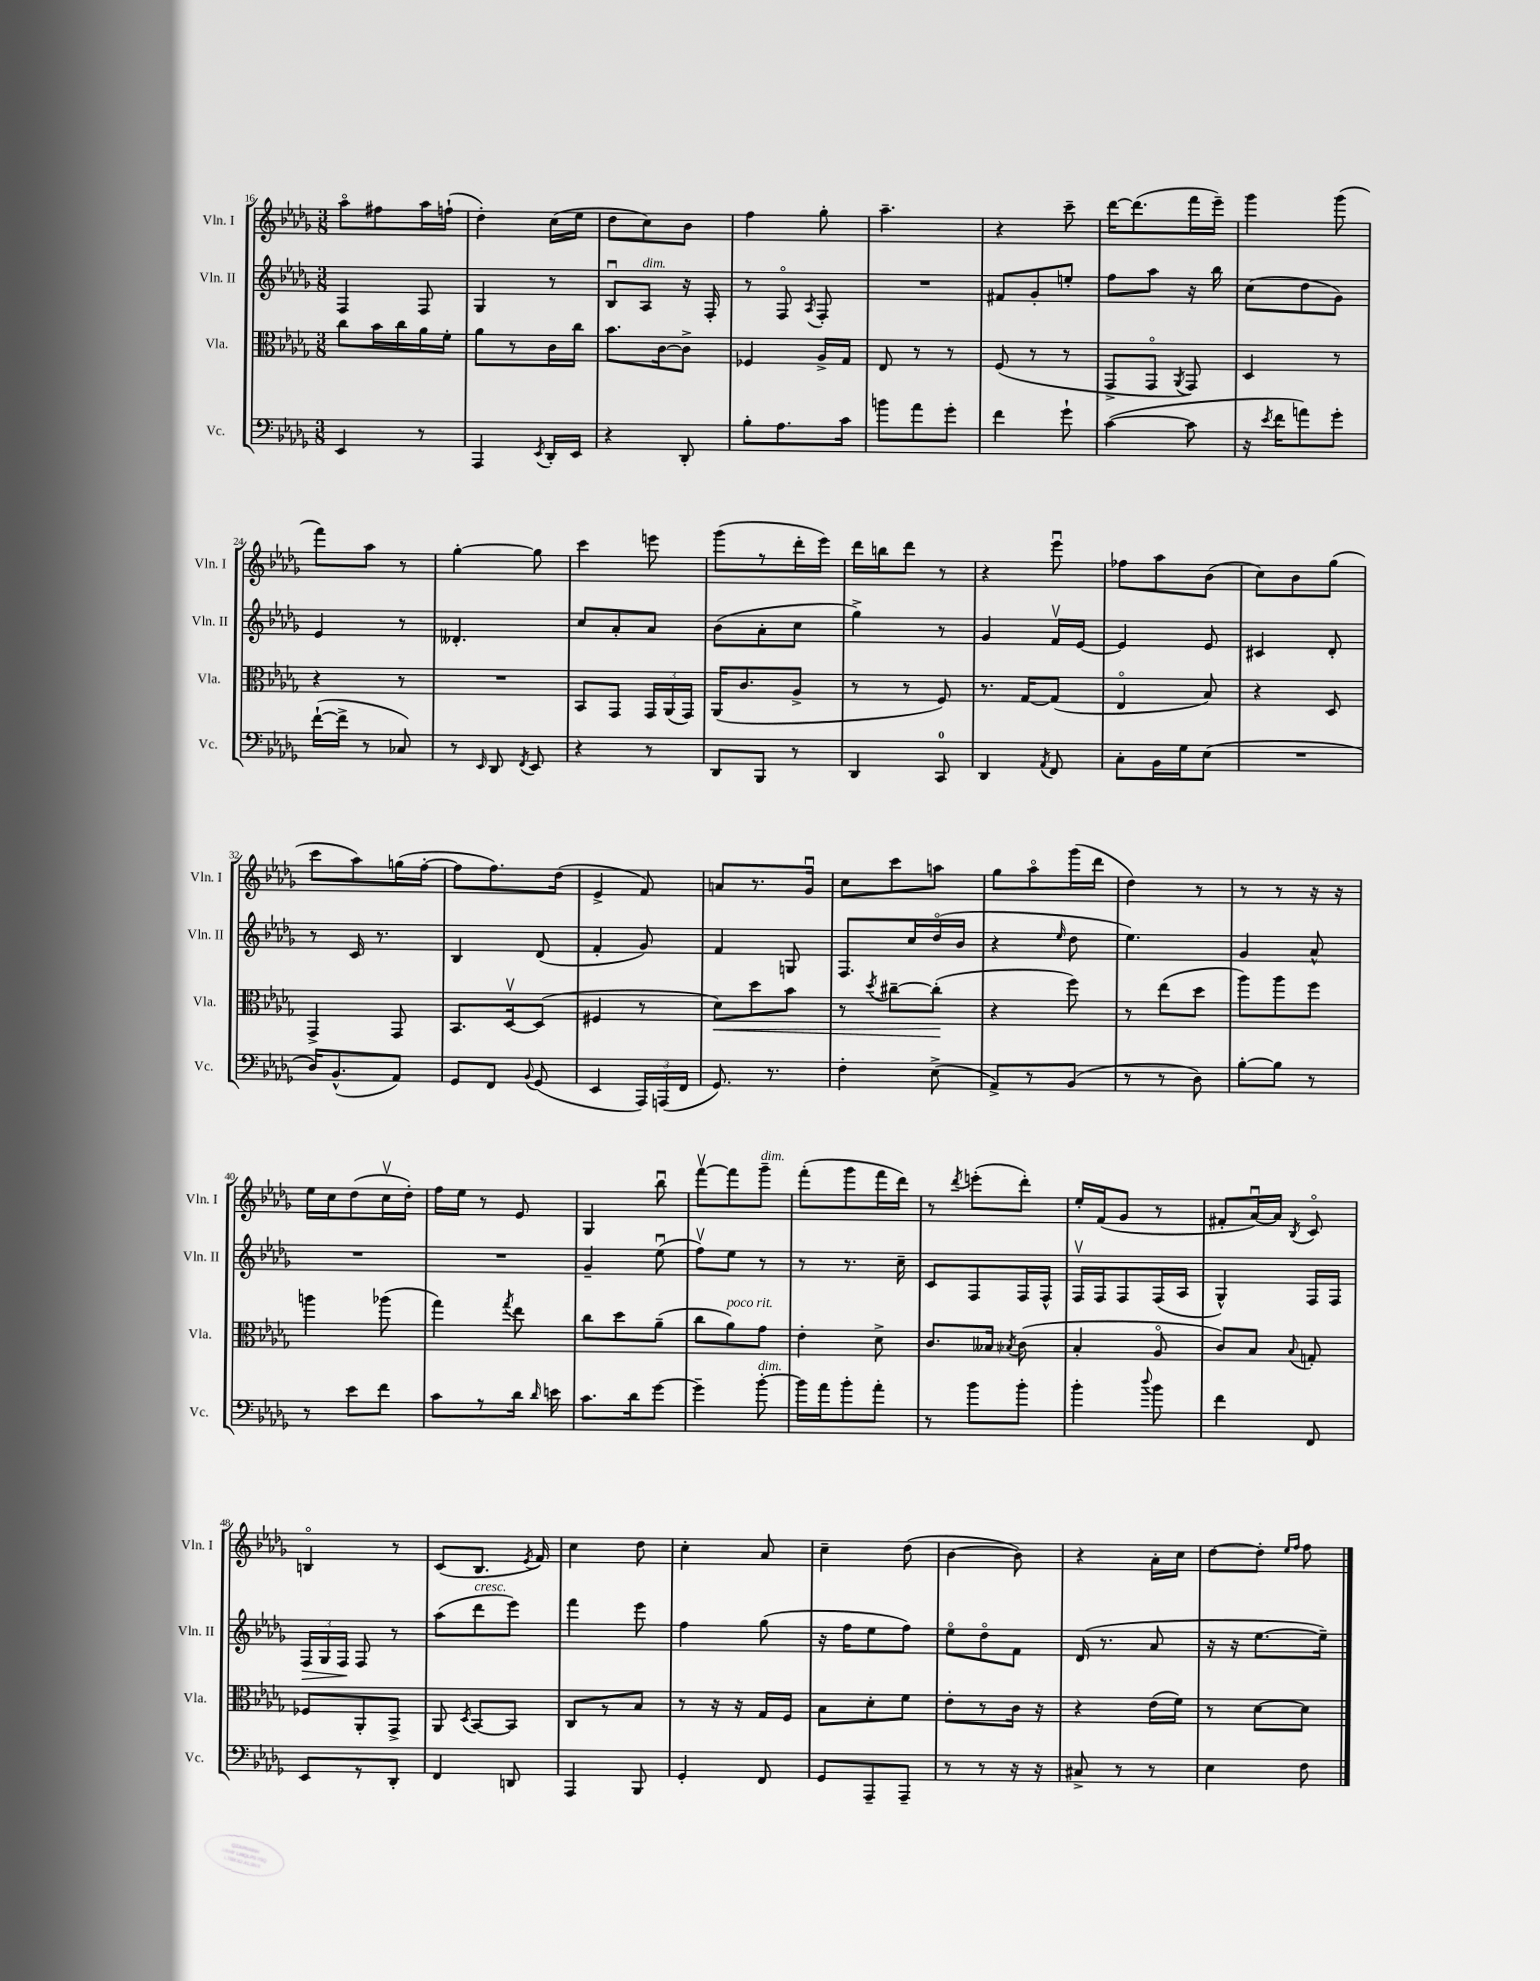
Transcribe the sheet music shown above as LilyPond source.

<<
\new StaffGroup <<
\new Staff = "s0" \with { instrumentName = "Vln. I" shortInstrumentName = "Vln. I" } {
    \clef treble \key des \major \numericTimeSignature \time 3/8
    \autoBeamOff aes''8[\flageolet fis''8 aes''16 f''16]-!( |
    des''4-.) c''16[( ees''16] |
    des''8[ c''8) bes'8] |
    f''4 ges''8-. |
    aes''4.-- |
    r4 c'''8-- |
    des'''16[~ des'''8.( f'''16 ees'''16]--) |
    ges'''4 ges'''8( |
    f'''8[) aes''8] r8 |
    ges''4~-. ges''8 |
    c'''4 e'''8 |
    ges'''8[( r8 des'''16-. ees'''16]) |
    des'''16[ b''16 des'''8] r8 |
    r4 ees'''8\downbow |
    fes''8[ aes''8 bes'8]( |
    c''8[) bes'8 ges''8]( |
    c'''8[ aes''8) g''16( f''16]~-. |
    f''8[ f''8.) des''16]( |
    ees'4-> f'8) |
    a'8[ r8. ges'16]\downbow |
    c''8[ c'''8 a''8] |
    ges''8[ aes''8\flageolet ges'''16( des'''16] |
    des''4) r8 |
    r8 r8 r16 r16 |
    ees''16[ c''16 des''8( c''16\upbow des''16]-.) |
    f''16[ ees''16] r8 ees'8 |
    ges4 bes''8\downbow |
    f'''8[~\upbow f'''8 ges'''8]--^\markup { \italic "dim." } |
    f'''8[-.( ges'''8 f'''16 des'''16]) |
    r8 \acciaccatura { des'''8 } e'''8[-.( des'''8]-.) |
    ees''16[-. f'16( ges'8] r8 |
    fis'8[-. aes'16~\downbow) aes'16] \acciaccatura { bes8 } c'8\flageolet |
    b4\flageolet r8 |
    c'8[( bes8.] \acciaccatura { ees'8 } f'16) |
    c''4 des''8 |
    c''4-. aes'8 |
    c''4-- des''8( |
    bes'4~ bes'8) |
    r4 aes'16[-. c''16] |
    des''8[~ des''8]-. \grace { ees''16[ f''16] } f''8 \bar "|." |
}
\new Staff = "s1" \with { instrumentName = "Vln. II" shortInstrumentName = "Vln. II" } {
    \clef treble \key des \major \numericTimeSignature \time 3/8
    \autoBeamOff f4 f8 |
    ges4 r8 |
    bes8[\downbow aes8]^\markup { \italic "dim." } r16 f16-. |
    r8 f8\flageolet \acciaccatura { aes8 } f8-. |
    R4. |
    fis'8[ ges'8-. e''8]-. |
    f''8[ aes''8] r16 bes''16 |
    c''8[( des''8 ges'8]) |
    ees'4 r8 |
    deses'4.-. |
    c''8[ aes'8-. aes'8] |
    bes'8[( aes'8-. c''8] |
    ges''4->) r8 |
    ges'4 f'16[\upbow ees'16]~ |
    ees'4 ees'8 |
    cis'4 des'8-. |
    r8 c'16 r8. |
    bes4 des'8( |
    f'4-. ges'8) |
    f'4 g8 |
    f8.[ c''16 des''16\flageolet( bes'16] |
    r4 \grace { ees''16 } des''8 |
    ees''4.) |
    ges'4 aes'8-^ |
    R4. |
    R4. |
    ges'4-- ees''8\downbow( |
    f''8[\upbow) ees''8] r8 |
    r8 r8. c''16-- |
    c'8[ f8 f16 f16]-^ |
    f16[\upbow f16 f8 f16( aes16] |
    ges4-^) f16[ f16] |
    \tuplet 3/2 { f16[\> ges16 f16]\! } f8 r8 |
    aes''8[( des'''8^\markup { \italic "cresc." } ees'''8]) |
    f'''4 ees'''8 |
    f''4 ges''8( |
    r16 f''16[ ees''8 f''8]) |
    ees''8[\flageolet des''8\flageolet f'8] |
    des'16( r8. aes'8 |
    r16 r16 ees''8.[~ ees''16]--) \bar "|." |
}
\new Staff = "s2" \with { instrumentName = "Vla." shortInstrumentName = "Vla." } {
    \clef alto \key des \major \numericTimeSignature \time 3/8
    \autoBeamOff c''8[ bes'16 c''16 aes'16 f'16]-. |
    aes'8[ r8 c'16 c''16] |
    bes'8.[ c'16~ c'8]-> |
    fes4 aes16[-> ges16] |
    ees8 r8 r8 |
    f8( r8 r8 |
    ges,8[-> ges,8]\flageolet \acciaccatura { aes,8 } ges,8) |
    des4 r8 |
    r4 r8 |
    R4. |
    bes,8[ ges,8] \tuplet 3/2 { ges,16[ aes,16( ges,16]) } |
    aes,16[( c'8. aes8]-> |
    r8 r8 f8) |
    r8. ges16[~ ges8]( |
    ees4\flageolet bes8) |
    r4 des8 |
    ges,4-> ges,8 |
    bes,8.[ des16~\upbow des8]( |
    fis4 r8 |
    des'8[\<) des''8 bes'8] |
    r8 \acciaccatura { des''8 } cis''8[~-- cis''8]-.\!( |
    r4 f''8) |
    r8 ees''8[( des''8] |
    aes''8[) aes''8 f''8] |
    a''4 aes''8( |
    ges''4) \acciaccatura { ges''8 } ees''8 |
    c''8[ des''8 aes'8]--( |
    c''8[ aes'8^\markup { \italic "poco rit." }) ges'8] |
    ees'4-. des'8-> |
    c'8.[ beses16] \acciaccatura { bes8 } c'8( |
    bes4-. aes8\flageolet |
    c'8[) bes8] \appoggiatura { bes8 } g8-. |
    fes8[ aes,8-. ges,8]-> |
    aes,8 \acciaccatura { des8 } bes,8[~ bes,8] |
    c8[ r8 bes8] |
    r8 r16 r16 ges16[ f16] |
    bes8[ des'8-. f'8] |
    ees'8[-. r8 c'16] r16 |
    r4 ees'16[( f'16]) |
    r8 des'8[~ des'8] \bar "|." |
}
\new Staff = "s3" \with { instrumentName = "Vc." shortInstrumentName = "Vc." } {
    \clef bass \key des \major \numericTimeSignature \time 3/8
    \autoBeamOff ees,4 r8 |
    aes,,4 \acciaccatura { ees,8 } des,16[-. ees,16] |
    r4 des,8-. |
    bes8[-. aes8. c'16] |
    b'8[ aes'8 ges'8]-. |
    f'4 ges'8-! |
    c'4~( c'8 |
    r16 \acciaccatura { ees'8 } f'16[ a'8) ges'8]-. |
    f'16[~-!( f'16]-> r8 ces8) |
    r8 \grace { ees,16 } des,8 \acciaccatura { f,8 } ees,8 |
    r4 r8 |
    des,8[ bes,,8] r8 |
    des,4 c,8-0 |
    des,4 \acciaccatura { aes,8 } f,8 |
    c8[-. bes,16 ges16 ees8]( |
    R4. |
    des16[) bes,8.-^( aes,8]) |
    ges,8[ f,8] \appoggiatura { bes,8 } ges,8( |
    ees,4 \tuplet 3/2 { aes,,16[) a,,16( f,16] } |
    ges,8.) r8. |
    f4-. ees8->( |
    aes,8[->) r8 bes,8]( |
    r8 r8 des8) |
    bes8[~-. bes8] r8 |
    r8 ees'8[ f'8] |
    c'8[ r8 des'16] \grace { des'16 } e'16 |
    c'8.[ des'16 ges'8]~ |
    ges'4-- bes'8~-.^\markup { \italic "dim." } |
    bes'16[ aes'16 bes'8-. aes'8]-. |
    r8 bes'8[ bes'8]-. |
    bes'4-. \appoggiatura { des''8 } bes'8 |
    f'4 f,8 |
    ees,8[ r8 des,8]-. |
    f,4 d,8 |
    aes,,4 bes,,8 |
    ges,4-. f,8 |
    ges,8[ aes,,8-- aes,,8]-- |
    r8 r8 r16 r16 |
    cis8-> r8 r8 |
    ees4 f8 \bar "|." |
}
>>
>>
\layout { \context { \Score currentBarNumber = #16 } }
